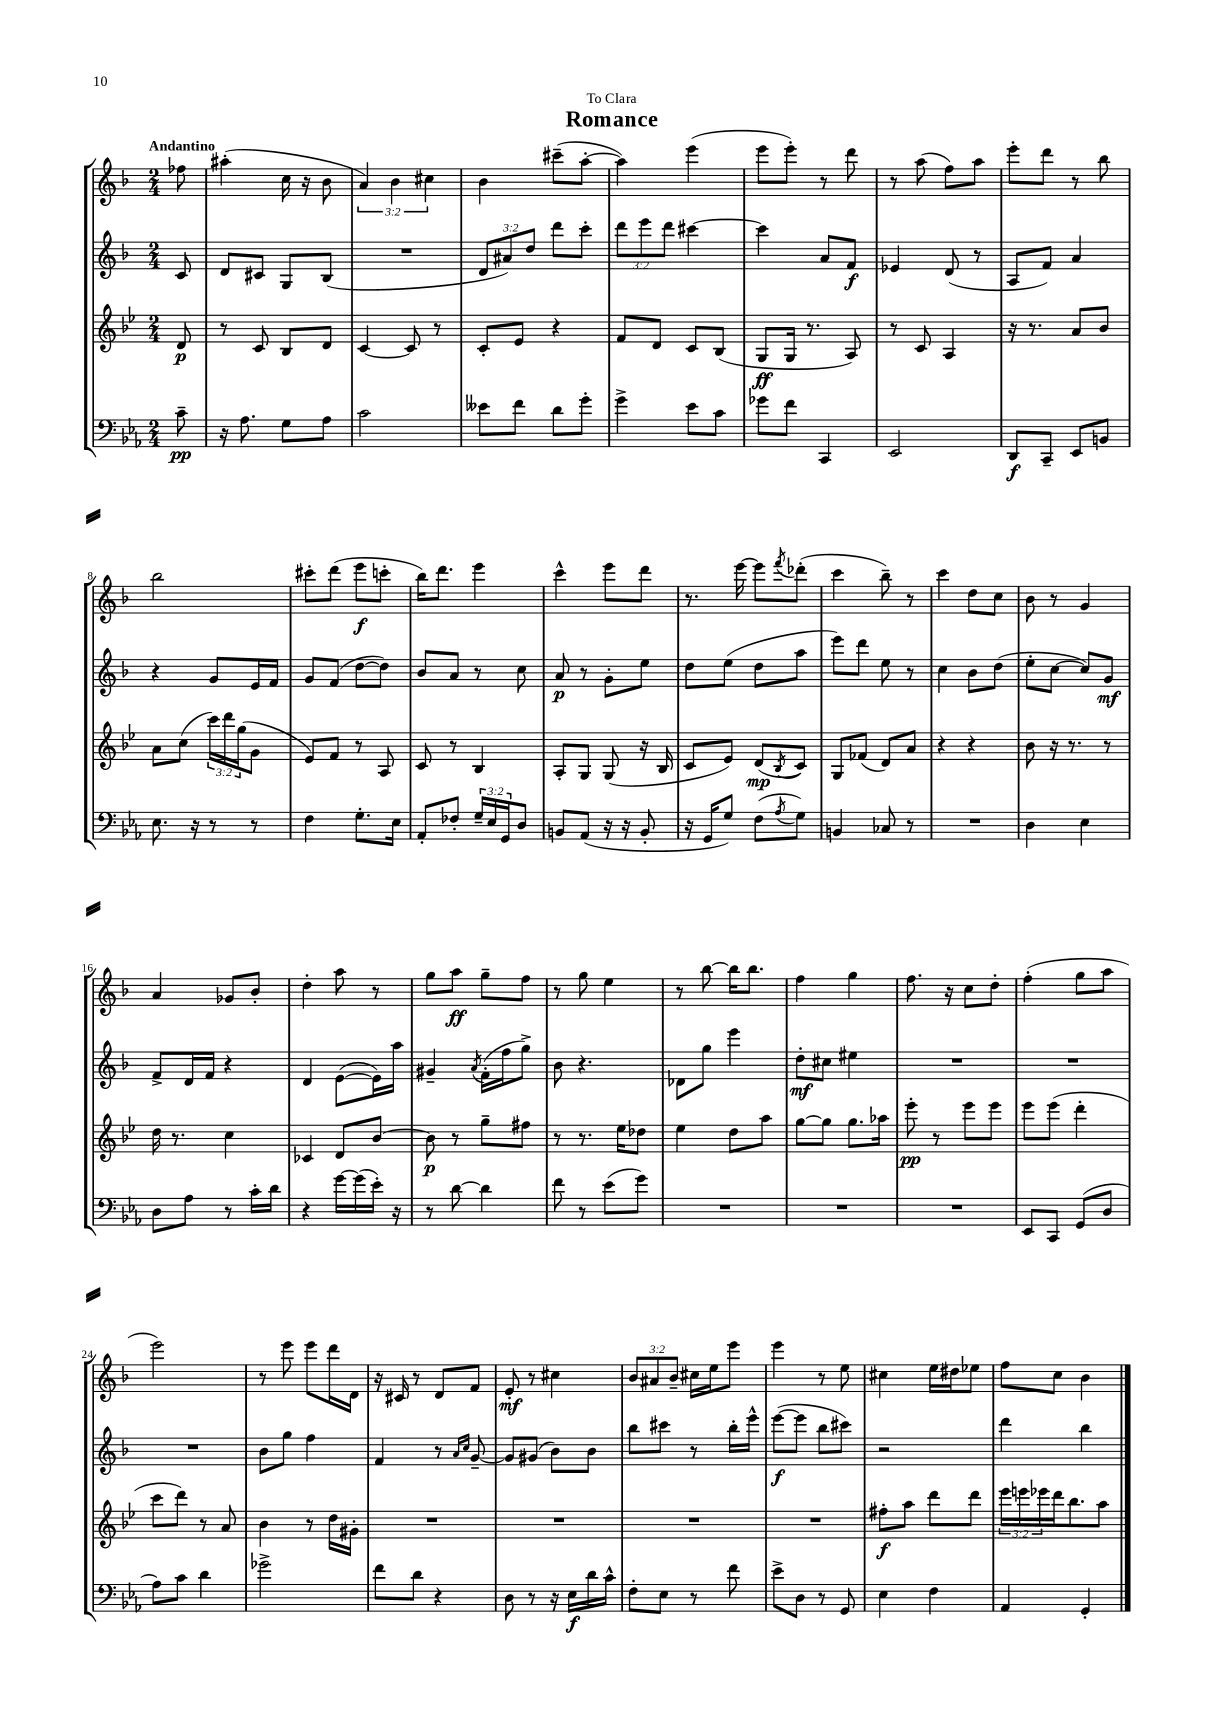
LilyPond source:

\header { title = "Romance" dedication = "To Clara" }
<<
\new StaffGroup <<
\new Staff = "s0" {
    \clef treble \key f \major \numericTimeSignature \time 2/4 \override Staff.TupletNumber.text = #tuplet-number::calc-fraction-text \partial 8 \tempo "Andantino"
    fes''8 |
    ais''4-.( c''16 r16 bes'8 |
    \tuplet 3/2 { a'4) bes'4 cis''4 } |
    bes'4 cis'''8--( a''8~-. |
    a''4) e'''4( |
    e'''8 e'''8-.) r8 d'''8 |
    r8 a''8( f''8) a''8 |
    e'''8-. d'''8 r8 bes''8 |
    bes''2 |
    cis'''8-. d'''8( e'''8\f c'''8-. |
    bes''16) d'''8. e'''4 |
    c'''4-^ e'''8 d'''8 |
    r8. e'''16~ e'''8 \acciaccatura { f'''8 } des'''8-.( |
    c'''4 bes''8--) r8 |
    c'''4 d''8 c''8 |
    bes'8 r8 g'4 |
    a'4 ges'8 bes'8-. |
    d''4-. a''8 r8 |
    g''8 a''8\ff g''8-- f''8 |
    r8 g''8 e''4 |
    r8 bes''8~ bes''16 bes''8. |
    f''4 g''4 |
    f''8. r16 c''8 d''8-. |
    f''4-.( g''8 a''8 |
    e'''2) |
    r8 e'''8 e'''8 d'''16 d'16 |
    r16 cis'16 r8 d'8 f'8 |
    e'8-.\mf r8 cis''4 |
    \tuplet 3/2 { bes'8 ais'8 bes'8-- } cis''16 e''16 e'''8 |
    e'''4 r8 e''8 |
    cis''4 e''16 dis''16 ees''8 |
    f''8 c''8 bes'4 \bar "|." |
}
\new Staff = "s1" {
    \clef treble \key f \major \numericTimeSignature \time 2/4 \override Staff.TupletNumber.text = #tuplet-number::calc-fraction-text \partial 8
    c'8 |
    d'8 cis'8 g8 bes8( |
    R2 |
    \tuplet 3/2 { d'8 ais'8) d''8 } d'''8 c'''8-. |
    \tuplet 3/2 { d'''8 e'''8 d'''8 } cis'''4~ |
    cis'''4 a'8 f'8\f |
    ees'4 d'8( r8 |
    a8 f'8) a'4 |
    r4 g'8 e'16 f'16 |
    g'8 f'8( d''8~ d''8) |
    bes'8 a'8 r8 c''8 |
    a'8\p r8 g'8-. e''8 |
    d''8 e''8( d''8 a''8 |
    e'''8) d'''8 e''8 r8 |
    c''4 bes'8 d''8( |
    e''8-. c''8~ c''8) g'8\mf |
    f'8-> d'16 f'16 r4 |
    d'4 e'8~( e'16) a''16 |
    gis'4-- \acciaccatura { a'8 } f'16-.( f''16 g''8->) |
    bes'8 r4. |
    des'8 g''8 e'''4 |
    d''8-.\mf cis''8 eis''4 |
    R2 |
    R2 |
    R2 |
    bes'8 g''8 f''4 |
    f'4 r8 \grace { a'16 c''16 } g'8~-- |
    g'8 gis'8( bes'8) bes'8 |
    bes''8 cis'''8 r8 bes''16-. e'''16-^ |
    e'''8~\f( e'''8 bes''8 cis'''8) |
    r2 |
    d'''4 bes''4 \bar "|." |
}
\new Staff = "s2" {
    \clef treble \key bes \major \numericTimeSignature \time 2/4 \override Staff.TupletNumber.text = #tuplet-number::calc-fraction-text \partial 8
    d'8\p |
    r8 c'8 bes8 d'8 |
    c'4~ c'8 r8 |
    c'8-. ees'8 r4 |
    f'8 d'8 c'8 bes8( |
    g8\ff g16 r8. a8) |
    r8 c'8 a4 |
    r16 r8. a'8 bes'8 |
    a'8 c''8( \tuplet 3/2 { c'''16) d'''16 g''16( } g'8 |
    ees'8) f'8 r8 a8 |
    c'8 r8 bes4 |
    a8-. g8 g8( r16 bes16 |
    c'8 ees'8) d'8\mp( \acciaccatura { bes8 } c'8) |
    g8 fes'8( d'8) a'8 |
    r4 r4 |
    bes'8 r16 r8. r8 |
    d''16 r8. c''4 |
    ces'4 d'8 bes'8~ |
    bes'8\p r8 g''8-- fis''8 |
    r8 r8. ees''16 des''8 |
    ees''4 d''8 a''8 |
    g''8~ g''8 g''8. aes''16 |
    ees'''8-.\pp r8 ees'''8 ees'''8 |
    ees'''8 ees'''8( d'''4-. |
    c'''8 d'''8) r8 a'8 |
    bes'4 r8 d''16 gis'16-. |
    R2 |
    R2 |
    R2 |
    R2 |
    fis''8-.\f a''8 d'''8 d'''8 |
    \tuplet 3/2 { ees'''16 e'''16 ees'''16 } d'''16 bes''8. a''8 \bar "|." |
}
\new Staff = "s3" {
    \clef bass \key ees \major \numericTimeSignature \time 2/4 \override Staff.TupletNumber.text = #tuplet-number::calc-fraction-text \partial 8
    c'8--\pp |
    r16 aes8. g8 aes8 |
    c'2 |
    eeses'8 f'8 d'8 g'8-. |
    g'4-> ees'8 c'8 |
    ges'8 f'8 c,4 |
    ees,2 |
    d,8\f c,8-- ees,8 b,8 |
    ees8. r16 r8 r8 |
    f4 g8.-. ees16 |
    aes,8-. fes8-. \tuplet 3/2 { g16-- ees16 g,16 } d8 |
    b,8 aes,8( r16 r16 b,8-. |
    r16 g,16 g8) f8( \acciaccatura { aes8 } g8) |
    b,4 ces8 r8 |
    R2 |
    d4 ees4 |
    d8 aes8 r8 c'16-. d'16 |
    r4 g'16~ g'16( ees'16-.) r16 |
    r8 d'8~ d'4 |
    f'8 r8 ees'8( g'8) |
    R2 |
    R2 |
    R2 |
    ees,8 c,8 g,8( d8 |
    aes8) c'8 d'4 |
    ges'2-> |
    f'8 d'8 r4 |
    d8 r8 r16 ees16\f d'16 c'16-^ |
    f8-. ees8 r8 f'8 |
    ees'8-> d8 r8 g,8 |
    ees4 f4 |
    aes,4 g,4-. \bar "|." |
}
>>
>>
